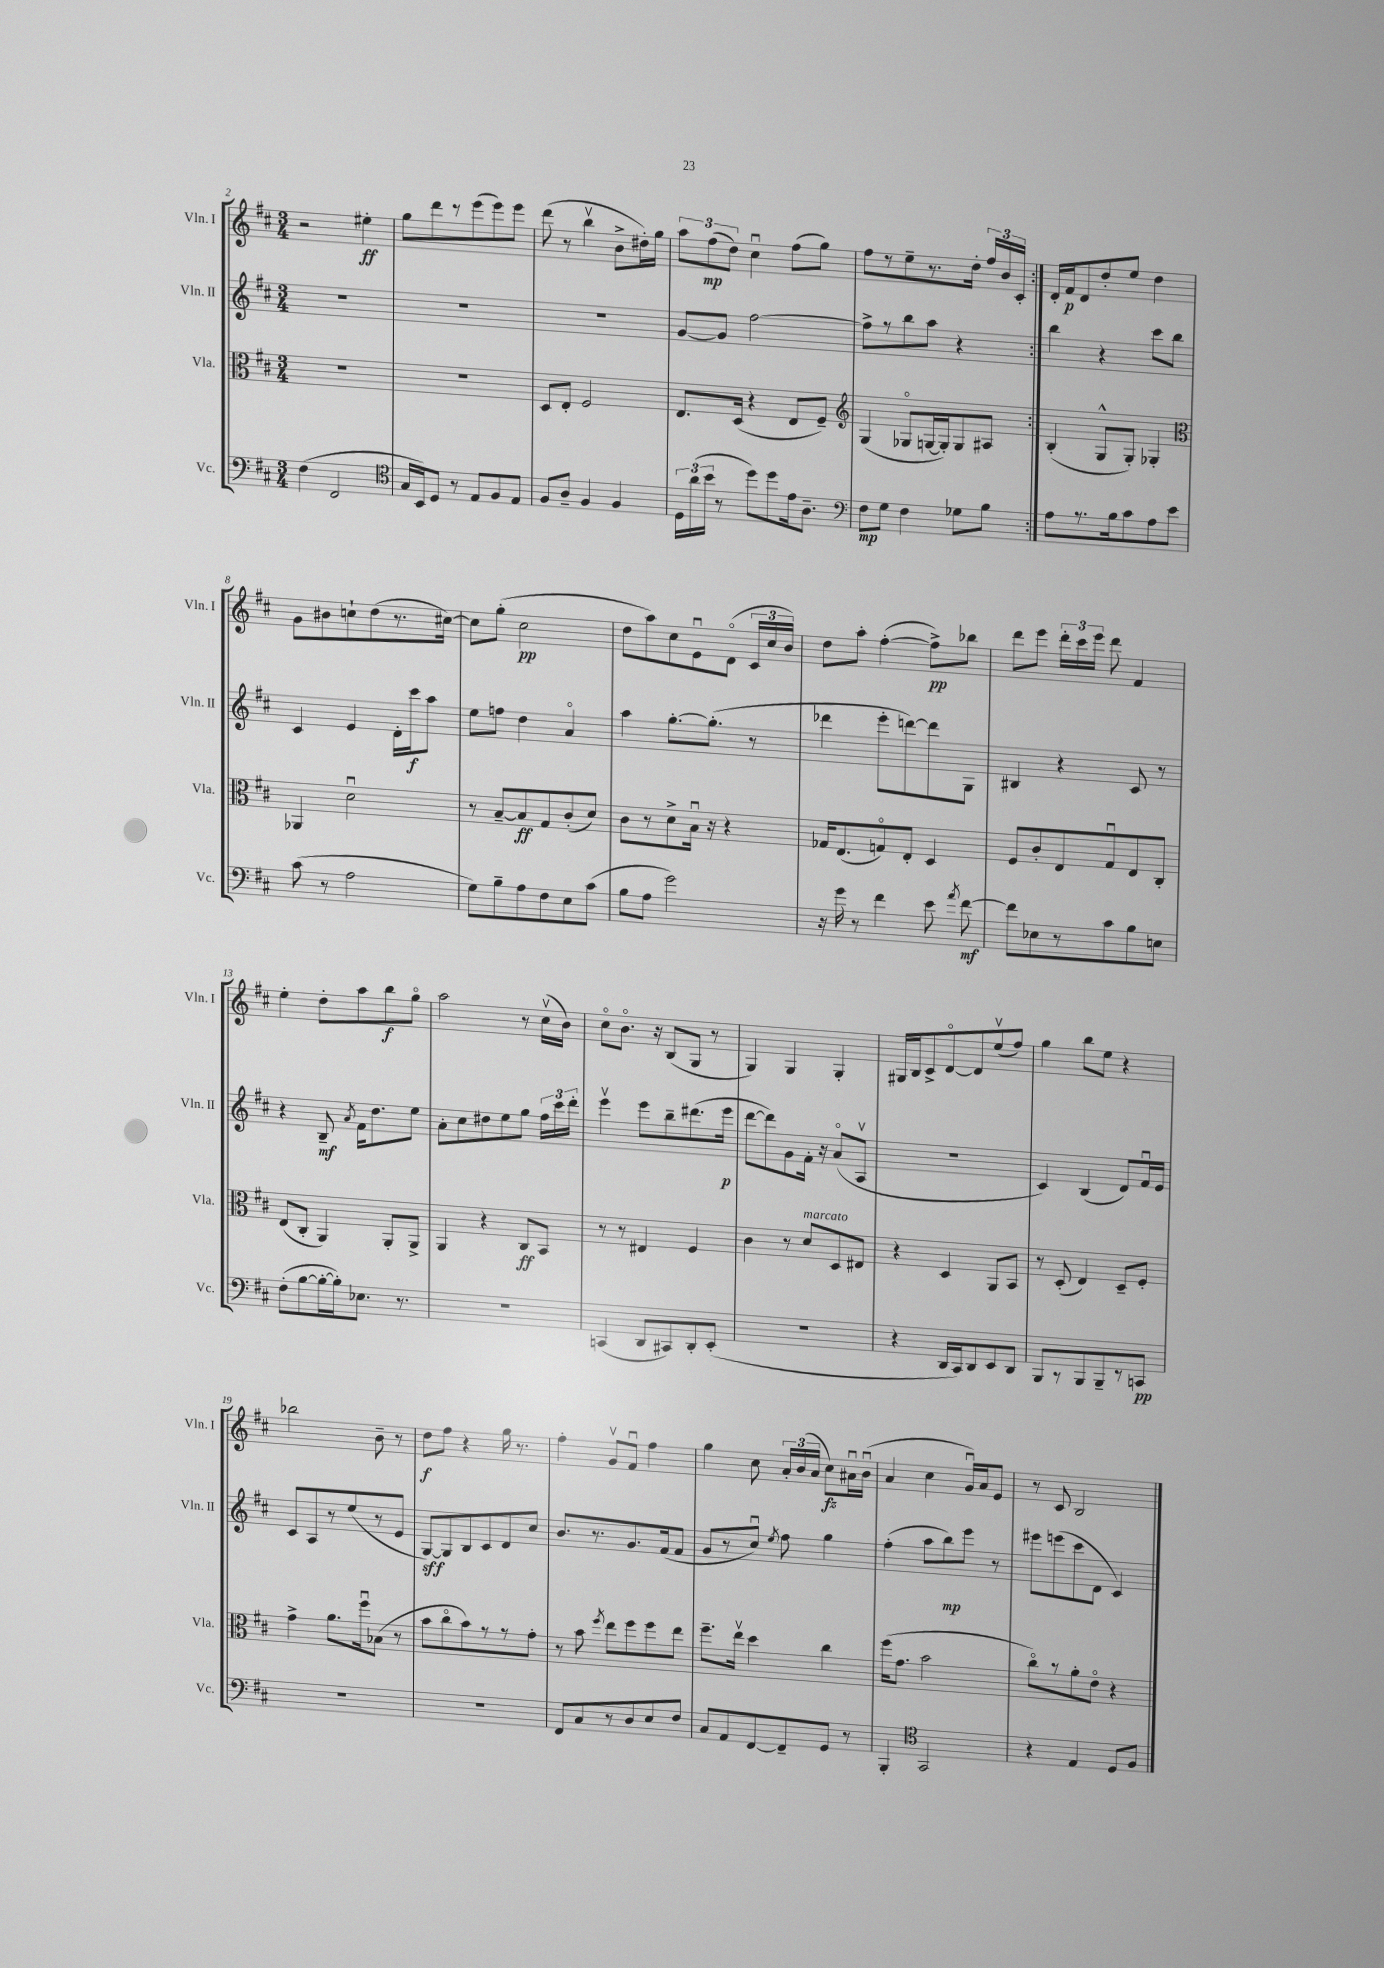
<<
\new StaffGroup <<
\new Staff = "s0" \with { instrumentName = "Vln. I" shortInstrumentName = "Vln. I" } {
    \clef treble \key d \major \numericTimeSignature \time 3/4
    \autoBeamOff \repeat volta 2 { r2 eis''4-.\ff |
    g''8[ d'''8 r8 e'''8( e'''8) e'''8] |
    d'''8( r8 b''4\upbow b'8[-> dis''16-.) g''16] |
    \tuplet 3/2 { a''8[ fis''8\mp( d''8]) } cis''4\downbow fis''8[( g''8]) |
    fis''8[ r8 e''8-- r8. d''16]-. \tuplet 3/2 { fis''16[ b'16 cis'16]-. } | }
    d'16[-. fis'16\p d'8 d''8-. e''8] d''4 |
    g'8[ bis'8 c''8-! d''8( r8. cis''16]~) |
    cis''8[ g''8]-.( cis''2\pp |
    d''8[ a''8) cis''8 e'8\downbow d'8]\flageolet( \tuplet 3/2 { cis'16[ cis''16 b'16]) } |
    d''8[ a''8]-. fis''4~-.( fis''8[->\pp) bes''8] |
    d'''8[ e'''8] \tuplet 3/2 { d'''16[-. cis'''16 e'''16] } d'''8 fis'4 |
    e''4-. d''8[-. a''8 b''8\f g''8]\flageolet |
    a''2 r8 cis''16[\upbow( b'16]) |
    cis''8[\flageolet b'8.]\flageolet r16 b8[( g8] r8 |
    g4) g4 g4-. |
    gis16[ b16 cis'8-> d'8~\flageolet d'8 e''8\upbow( fis''8]) |
    g''4 b''8[ e''8] r4 |
    bes''2 b'8-- r8 |
    d''8[\f fis''8] r4 g''16 r8. |
    fis''4-. g'8[\upbow fis'8]\downbow fis''4 |
    g''4 cis''8 \tuplet 3/2 { a'16[-. b'16( a'16] } cis''8[\fz) ais'16\downbow b'16]\downbow( |
    a'4 cis''4 g'16[\downbow) a'16 e'8] |
    r8 cis'8 b2 \bar "|." |
}
\new Staff = "s1" \with { instrumentName = "Vln. II" shortInstrumentName = "Vln. II" } {
    \clef treble \key d \major \numericTimeSignature \time 3/4
    \autoBeamOff \repeat volta 2 { R2. |
    R2. |
    R2. |
    g'8[~ g'8] fis''2~ |
    fis''8[-> r8 b''8 a''8] r4 | }
    b''4 r4 cis'''8[ b''8] |
    cis'4 e'4 d'16[-. cis'''16\f a''8] |
    e''8[ f''8] d''4 a'4\flageolet |
    a''4 g''8.[~-. g''8.]-.( r8 |
    des'''4 e'''8[-. d'''8~) d'''8 g8] |
    bis4 r4 cis'8 r8 |
    r4 b8--\mf \acciaccatura { a'8 } fis'16[ d''8. e''8] |
    a'8[-. cis''8 dis''8 e''8 g''8] \tuplet 3/2 { fis''16[ cis'''16 d'''16]-. } |
    e'''4\upbow e'''8[ b''8-- dis'''8.( e'''16]\p |
    d'''8[~ d'''8) g'8 fis'16]-. r16 a'8[\flageolet( a8]\upbow |
    R2. |
    cis'4) b4( d'8[) fis'16\downbow e'16] |
    cis'8[ a8 r8 e''8( r8 e'8] |
    g8[~\sff) g8 b8 cis'8 d'8 cis''8] |
    b'8.[ r8. g'8. fis'16( fis'8] |
    g'8[ r8 cis''8]\downbow) \acciaccatura { e''8 } fis''8 g''4 |
    fis''4-.( a''8[ b''8\mp) e'''8] r8 |
    eis'''8[ e'''8( cis'''8 d'8] cis'4) \bar "|." |
}
\new Staff = "s2" \with { instrumentName = "Vla." shortInstrumentName = "Vla." } {
    \clef alto \key d \major \numericTimeSignature \time 3/4
    \autoBeamOff \repeat volta 2 { R2. |
    R2. |
    d8[ e8]-. fis2 |
    e8.[ d16]( r4 e8[ fis8]--) |
    \clef treble g4( ges8[\flageolet g16~ g16-.) g8 ais8] | }
    b4-.( g8[-^ g8]-.) ges4-. |
    \clef alto aes,4 d'2\downbow |
    r8 b8[~-- b8\ff g8 cis'8-.( d'8]) |
    cis'8[ r8 d'8-> b16]\downbow r16 r4 |
    ges16[ e8.( g8\flageolet) e8]-. d4 |
    fis8[ cis'8-. e8 g8\downbow e8 cis8]-. |
    e8[( cis8]-. a,4) a,8[-. a,8]-> |
    a,4 r4 cis8[\ff b,8] |
    r8 r8 eis4 fis4 |
    cis'4 r8 d'8[^\markup { \italic "marcato" } d8 eis8] |
    r4 d4 a,8[ b,8] |
    r8 d8-.( e4) d8[-- fis8]-. |
    g'4-> a'8.[ fis''16\downbow bes8]( r8 |
    b'8[ cis''8\flageolet b'8) r8 r8 g'8]-. |
    r8 b'8 \acciaccatura { fis''8 } e''8[ fis''8 fis''8 e''8] |
    fis''8.[-- e''16]\upbow d''4 cis''4 |
    fis''16[( g'8.] b'2 |
    cis''8[\flageolet) r8 a'8-. e'8]\flageolet r4 \bar "|." |
}
\new Staff = "s3" \with { instrumentName = "Vc." shortInstrumentName = "Vc." } {
    \clef bass \key d \major \numericTimeSignature \time 3/4
    \autoBeamOff \repeat volta 2 { fis4( fis,2 |
    \clef tenor g16[ b,16) d8] r8 e8[ fis8 e8] |
    fis8[ a8]-- fis4 fis4 |
    \tuplet 3/2 { d16[ a'16( b'16] } r8 d''8[) d''8 e'16 a8.]-- |
    \clef bass fis8[\mp g8] fis4 ges8[ b8] | }
    a8[ r8. b16 cis'8 a8 e'8] |
    cis'8( r8 a2 |
    g8[) b8-- a8 fis8 e8 cis'8]( |
    b8[ a8] g'2) |
    r16 g'16 r8 fis'4 e'8 \acciaccatura { a'8 } fis'8~\mf |
    fis'8[ ees8 r8 cis'8 b8 e8] |
    fis8[-.( b8~ b16~-. b16-.) ees8.] r8. |
    R2. |
    c,4( d,8[ cis,8) d,8-. e,8]-.( |
    R2. |
    r4 d,16[ cis,16) d,8 e,8 d,8] |
    b,,8[ r8 b,,8 b,,8-- r8 c,8]\pp |
    R2. |
    R2. |
    fis,8[ cis8 r8 d8 e8 fis8] |
    cis8[ a,8 fis,8~ fis,8-- g,8] r8 |
    b,,4-. \clef tenor g,2 |
    r4 e4 d8[ fis8] \bar "|." |
}
>>
>>
\layout { \context { \Score currentBarNumber = #2 } }
